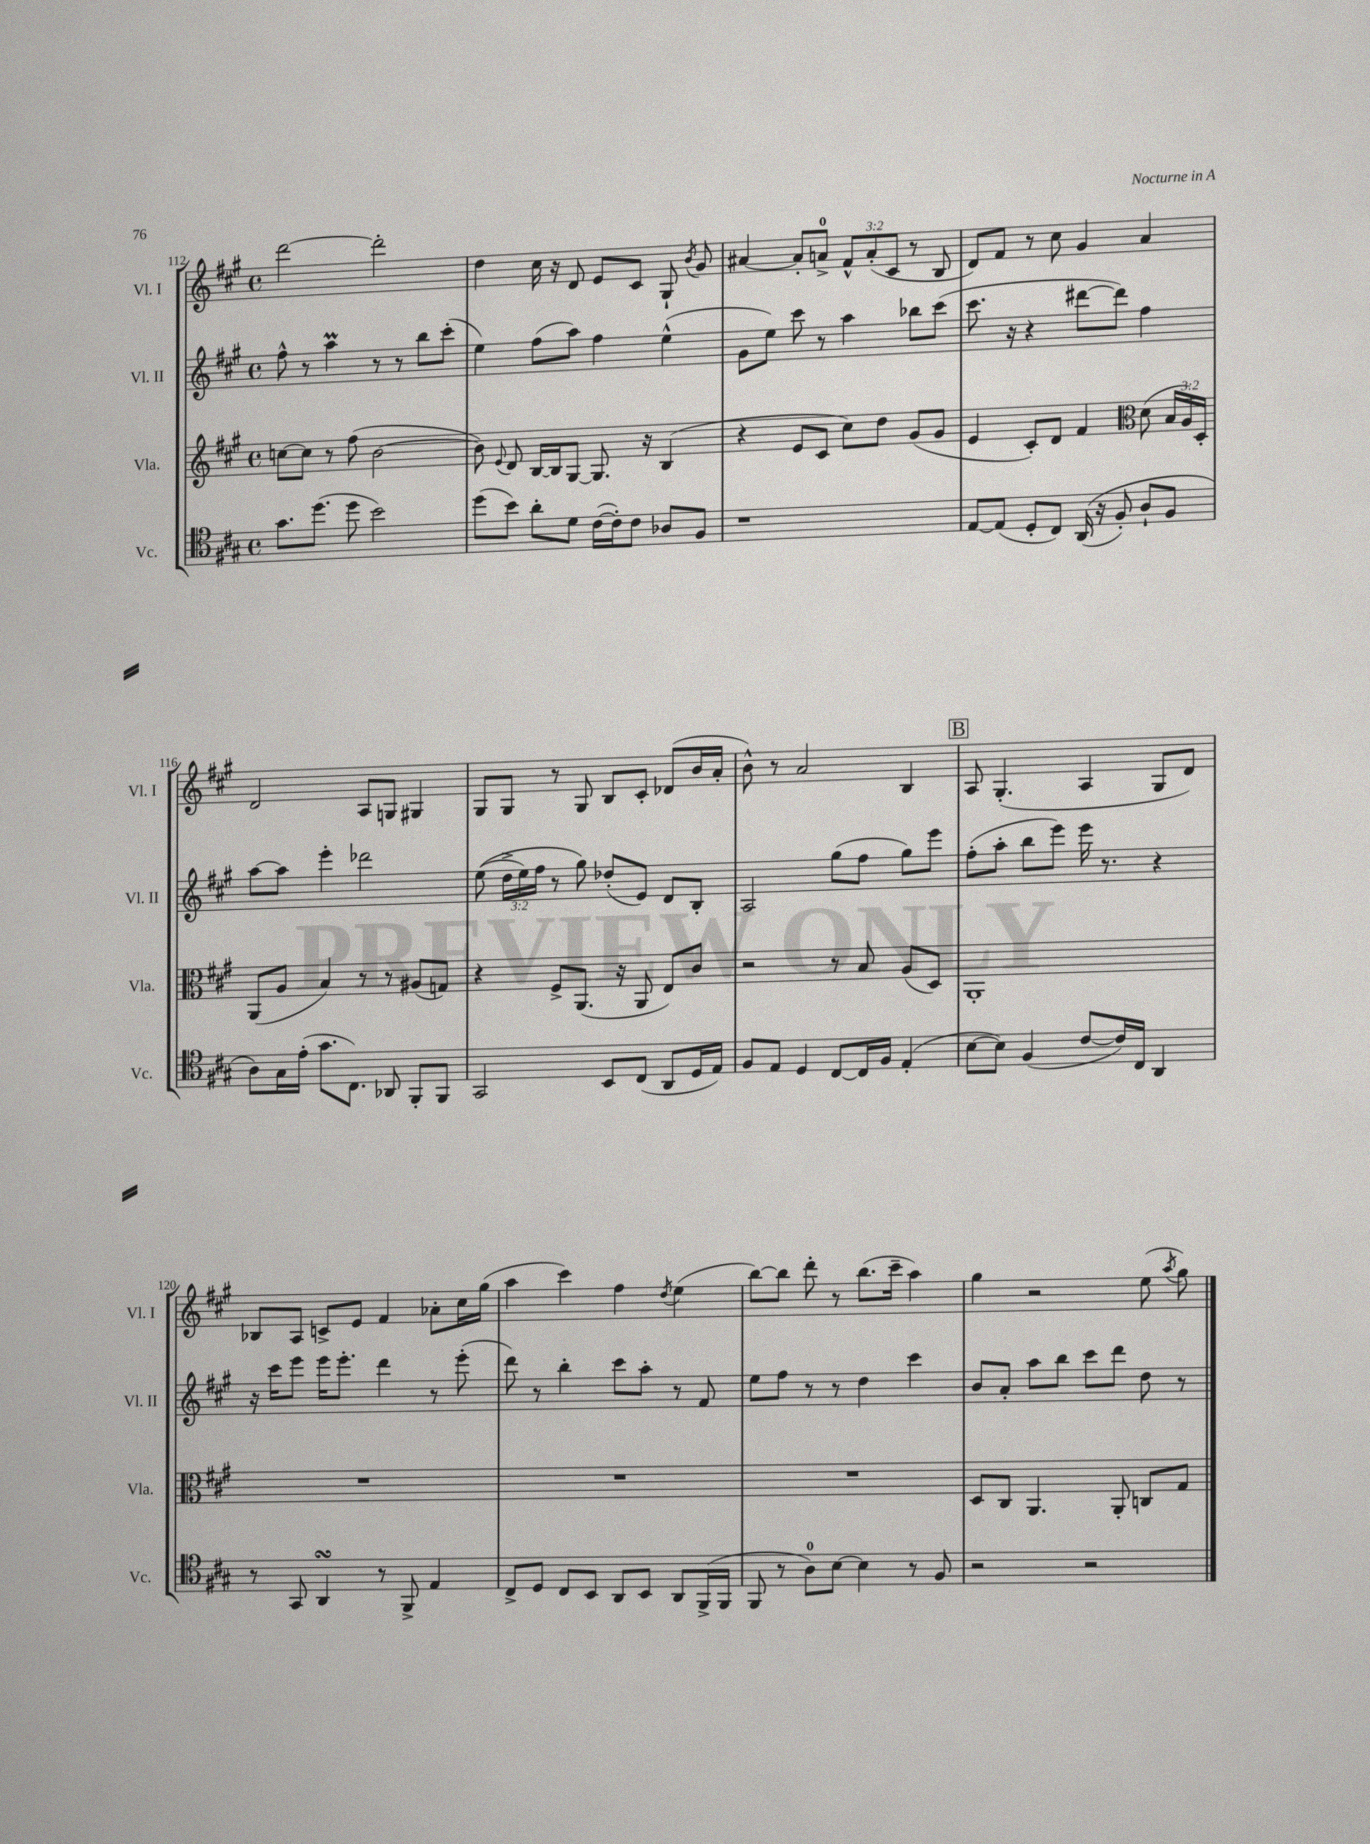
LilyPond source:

<<
\new StaffGroup <<
\new Staff = "s0" \with { instrumentName = "Vl. I" shortInstrumentName = "Vl. I" } {
    \clef treble \key a \major \defaultTimeSignature \time 4/4 \override Staff.TupletNumber.text = #tuplet-number::calc-fraction-text
    \autoBeamOff d'''2~ d'''2-. |
    d''4 cis''16 r16 d'8 e'8[ cis'8] gis8-! \acciaccatura { b'8 } gis'8 |
    ais'4~ ais'8[-. a'8]-0-> \tuplet 3/2 { fis'8[-^ a'8-.( cis'8] } r8 b8 |
    d'8[) fis'8] r8 cis''8 gis'4 a'4 |
    d'2 a8[ g8] gis4 |
    gis8[ gis8] r8 gis8 b8[ cis'8]-. des'8[( b'16 a'16]-. |
    b'8-^) r8 a'2 b4 |
    \mark \markup { \box "B" } a8 gis4.-.( a4 gis8[ d'8]) |
    bes8[ a8] c'8[-> e'8] fis'4 aes'8[-. cis''16 gis''16]( |
    a''4 cis'''4) fis''4 \acciaccatura { d''8 } e''4( |
    b''8[~) b''8] d'''8-. r8 b''8.[( cis'''16]-- a''4) |
    gis''4 r2 e''8( \acciaccatura { a''8 } gis''8) \bar "|." |
}
\new Staff = "s1" \with { instrumentName = "Vl. II" shortInstrumentName = "Vl. II" } {
    \clef treble \key a \major \defaultTimeSignature \time 4/4 \override Staff.TupletNumber.text = #tuplet-number::calc-fraction-text
    \autoBeamOff fis''8-^ r8 a''4\prall r8 r8 b''8[ cis'''8]-.( |
    e''4) fis''8[( a''8]) fis''4 e''4-^( |
    gis'8[ e''8]) cis'''8 r8 a''4 bes''8[ cis'''8]( |
    cis'''8. r16 r4 dis'''8[~ dis'''8]) fis''4 |
    a''8[~ a''8] e'''4-. des'''2 |
    e''8(\( \tuplet 3/2 { d''16[-> e''16) fis''16] } r8 gis''8\) des''8[-.( e'8]) d'8[ b8]-. |
    a2 gis''8[( fis''8] gis''8[) e'''8] |
    \mark \markup { \box "B" } fis''8[-.( a''8]-. b''8[ e'''8]) e'''16 r8. r4 |
    r16 cis'''16[ e'''8] e'''16[ e'''8.]-. d'''4 r8 e'''8-.( |
    d'''8) r8 b''4-. cis'''8[ a''8]-. r8 fis'8 |
    e''8[ fis''8] r8 r8 d''4 cis'''4 |
    b'8[ a'8]-. a''8[ b''8] cis'''8[ d'''8] d''8 r8 \bar "|." |
}
\new Staff = "s2" \with { instrumentName = "Vla." shortInstrumentName = "Vla." } {
    \clef treble \key a \major \defaultTimeSignature \time 4/4 \override Staff.TupletNumber.text = #tuplet-number::calc-fraction-text
    \autoBeamOff c''8[~ c''8] r8 fis''8( b'2~ |
    b'8) \appoggiatura { e'8 } d'8 b16[~ b16 gis8]~ gis8. r16 b4( |
    r4 e'8[ cis'8] cis''8[) d''8] gis'8[( gis'8] |
    e'4 cis'8[-.) d'8] fis'4 \clef alto d'8( \tuplet 3/2 { b16[ a16) d16]-. } |
    a,8[( a8] b4) r8 r8 ais8[( g8]) |
    r4 fis8[-> a,8.]( r16 a,8 e8[) cis'8] |
    r2 r8 b8 a8[( d8]) |
    \mark \markup { \box "B" } a,1-. |
    R1 |
    R1 |
    R1 |
    d8[ cis8] a,4. a,8-. c8[ gis8] \bar "|." |
}
\new Staff = "s3" \with { instrumentName = "Vc." shortInstrumentName = "Vc." } {
    \clef tenor \key a \major \defaultTimeSignature \time 4/4
    \autoBeamOff gis'8.[ d''8.]( d''8 b'2) |
    d''8[( b'8]) a'8[-. d'8] cis'16[~( cis'16-.) cis'8] aes8[ fis8] |
    r1 |
    e8[~ e8]( d8[-. cis8]) a,16(\( r16 fis8-.) a8[-! fis8] |
    a8[\) gis16 e'16]-.( gis'8.[ cis8.]) aes,8 fis,8[-. fis,8] |
    gis,2 b,8[ cis8]( a,8[ d16 e16]) |
    fis8[ e8] d4 cis8[~ cis16 fis16] e4-.( |
    \mark \markup { \box "B" } b8[~ b8]) fis4( cis'8[~ cis'16) cis16] a,4 |
    r8 gis,8 a,4\turn r8 fis,8-> e4 |
    cis8[-> d8] cis8[ b,8] a,8[ b,8] a,8[ fis,16->( fis,16] |
    fis,8 r8 a8[-0) b8]~ b4 r8 fis8 |
    r2 r2 \bar "|." |
}
>>
>>
\layout { \context { \Score currentBarNumber = #112 } }
